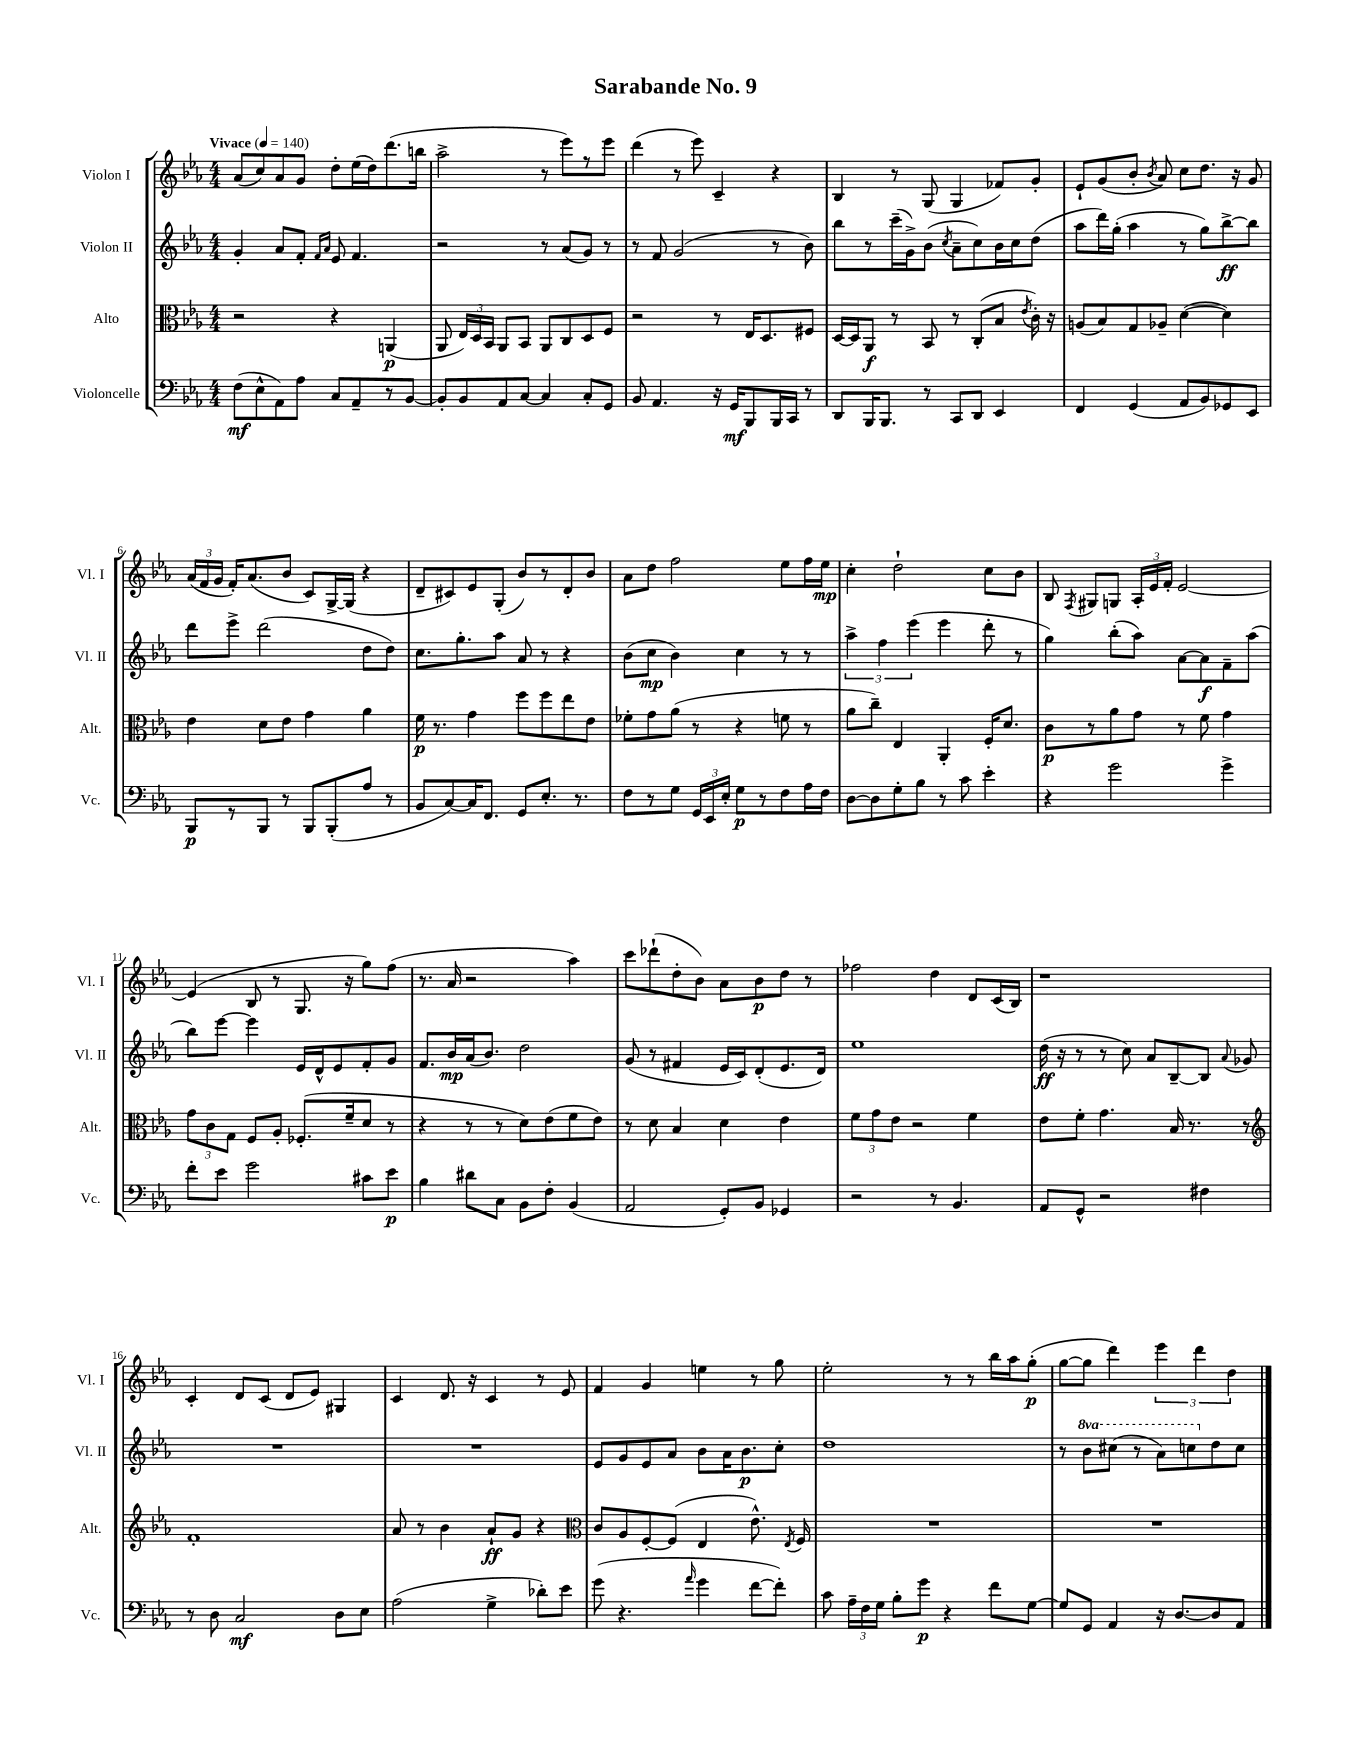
\header { title = "Sarabande No. 9" }
<<
\new StaffGroup <<
\new Staff = "s0" \with { instrumentName = "Violon I" shortInstrumentName = "Vl. I" } {
    \clef treble \key ees \major \numericTimeSignature \time 4/4 \tempo "Vivace" 4 = 140
    \autoBeamOff aes'8[( c''8) aes'8 g'8] d''8[-. ees''16( d''16) d'''8.( b''16] |
    aes''2-> r8 ees'''8[) r8 ees'''8] |
    d'''4( r8 ees'''8) c'4-- r4 |
    bes4 r8 g8( g4 fes'8[) g'8]-. |
    ees'8[-! g'8( bes'8]-. \acciaccatura { bes'8 } aes'8) c''8[ d''8.] r16 g'8 |
    \tuplet 3/2 { aes'16[( f'16 g'16] } f'16[-.) aes'8.( bes'8] c'8[) g16~-> g16]( r4 |
    d'8[-- cis'8) ees'8 g8]-.( bes'8[) r8 d'8-. bes'8] |
    aes'8[ d''8] f''2 ees''8[ f''16 ees''16]\mp |
    c''4-. d''2-! c''8[ bes'8] |
    bes8 \acciaccatura { f8 } gis8[ g8] \tuplet 3/2 { aes16[-. ees'16 f'16]-. } ees'2~ |
    ees'4( bes8 r8 g8. r16 g''8[) f''8]( |
    r8. aes'16 r2 aes''4) |
    c'''8[ des'''8-!( d''8-. bes'8]) aes'8[ bes'8\p d''8] r8 |
    fes''2 d''4 d'8[ c'16( bes16]) |
    r1 |
    c'4-. d'8[ c'8]( d'8[ ees'8]) gis4 |
    c'4 d'8. r16 c'4 r8 ees'8 |
    f'4 g'4 e''4 r8 g''8 |
    ees''2-. r8 r8 bes''16[ aes''16 g''8]-.\p( |
    g''8[~ g''8] d'''4) \tuplet 3/2 { ees'''4 d'''4 d''4 } \bar "|." |
}
\new Staff = "s1" \with { instrumentName = "Violon II" shortInstrumentName = "Vl. II" } {
    \clef treble \key ees \major \numericTimeSignature \time 4/4 \set Staff.ottavationMarkups = #ottavation-simple-ordinals
    \autoBeamOff g'4-. aes'8[ f'8]-. \grace { f'16[ aes'16] } ees'8 f'4. |
    r2 r8 aes'8[( g'8]) r8 |
    r8 f'8 g'2( r8 bes'8) |
    bes''8[ r8 c'''16--( g'16->) bes'8]( \acciaccatura { c''8 } aes'8[-- c''8) bes'16 c''16 d''8]( |
    aes''8[ d'''16) g''16]-.( aes''4 r8 g''8[) bes''8~->\ff bes''8] |
    d'''8[ ees'''8]-> d'''2( d''8[ d''8]) |
    c''8.[ g''8.-. aes''8] aes'8 r8 r4 |
    bes'8[( c''8]\mp bes'4) c''4 r8 r8 |
    \tuplet 3/2 { aes''4-> f''4 ees'''4( } ees'''4 d'''8-. r8 |
    g''4) bes''8[-.( aes''8]) aes'8[~ aes'8\f f'8-- aes''8]( |
    bes''8[) ees'''8]~ ees'''4 ees'16[ d'16-^ ees'8 f'8-. g'8] |
    f'8.[ bes'16\mp aes'16( bes'8.]) d''2 |
    g'8( r8 fis'4 ees'16[ c'16) d'8-.( ees'8. d'16]) |
    ees''1 |
    d''16\ff( r16 r8 r8 c''8) aes'8[ bes8~-- bes8] \appoggiatura { aes'8 } ges'8 |
    R1 |
    R1 |
    ees'8[ g'8 ees'8 aes'8] bes'8[ aes'16 bes'8.\p c''8]-. |
    d''1 |
    r8 \ottava #1 bes''8[ cis'''8]( r8 aes''8[) c'''8 \ottava #0 d''8 c''8] \bar "|." |
}
\new Staff = "s2" \with { instrumentName = "Alto" shortInstrumentName = "Alt." } {
    \clef alto \key ees \major \numericTimeSignature \time 4/4
    \autoBeamOff r2 r4 a,4\p( |
    aes,8 \tuplet 3/2 { ees16[) d16 bes,16] } aes,8[ bes,8] aes,8[ c8 d8 f8] |
    r2 r8 ees16[ d8. fis8] |
    d16[~ d16 aes,8]\f r8 bes,8 r8 c8[-.( bes8] \acciaccatura { ees'8 } c'16-.) r16 |
    a8[( bes8) g8 aes8]-- d'4~( d'4) |
    ees'4 d'8[ ees'8] g'4 aes'4 |
    f'16\p r8. g'4 f''8[ f''8 ees''8 ees'8] |
    fes'8[-. g'8 aes'8]( r8 r4 f'8 r8 |
    aes'8[ c''8]--) ees4 aes,4-. f16[-. d'8.] |
    c'8[\p r8 aes'8 g'8] r8 f'8 g'4 |
    \tuplet 3/2 { g'8[ c'8 g8] } f8[ aes8]-. fes8.[-.( f'16-- d'8] r8 |
    r4 r8 r8 d'8[) ees'8( f'8 ees'8]) |
    r8 d'8 bes4 d'4 ees'4 |
    \tuplet 3/2 { f'8[ g'8 ees'8] } r2 f'4 |
    ees'8[ f'8]-. g'4. bes16 r8. r8 |
    \clef treble f'1-. |
    aes'8 r8 bes'4 aes'8[-!\ff g'8] r4 |
    \clef alto c'8[ aes8 f8~-. f8]( ees4 ees'8.-^) \acciaccatura { ees8 } f16 |
    R1 |
    R1 \bar "|." |
}
\new Staff = "s3" \with { instrumentName = "Violoncelle" shortInstrumentName = "Vc." } {
    \clef bass \key ees \major \numericTimeSignature \time 4/4
    \autoBeamOff f8[\mf( ees8-^ aes,8) aes8] c8[ aes,8-- r8 bes,8]~ |
    bes,8[-. bes,8 aes,8 c8]~ c4 c8[-. g,8] |
    bes,8 aes,4. r16 g,16[\mf bes,,8 bes,,16 c,16] r8 |
    d,8[ bes,,16 bes,,8.] r8 c,8[ d,8] ees,4 |
    f,4 g,4( aes,8[ bes,8) ges,8 ees,8] |
    bes,,8[\p r8 bes,,8] r8 bes,,8[ bes,,8-.( aes8] r8 |
    bes,8[ c8~) c16 f,8.] g,8[ ees8.]-. r8. |
    f8[ r8 g8] \tuplet 3/2 { g,16[ ees,16 ees16]-. } g8[\p r8 f8 aes16 f16] |
    d8[~ d8 g8-. bes8] r8 c'8 ees'4-. |
    r4 g'2 g'4-> |
    f'8[-. ees'8] g'2 cis'8[ ees'8]\p |
    bes4 dis'8[ c8] bes,8[ f8]-. bes,4( |
    aes,2 g,8[-.) bes,8] ges,4 |
    r2 r8 bes,4. |
    aes,8[ g,8]-^ r2 fis4 |
    r8 d8 c2\mf d8[ ees8] |
    aes2( g4-> des'8[-.) ees'8] |
    g'8( r4. \grace { aes'16 } g'4 f'8[~ f'8]-.) |
    c'8 \tuplet 3/2 { aes16[-- f16 g16] } bes8[-. g'8]\p r4 f'8[ g8]~ |
    g8[ g,8] aes,4 r16 d8.[~ d8 aes,8] \bar "|." |
}
>>
>>
